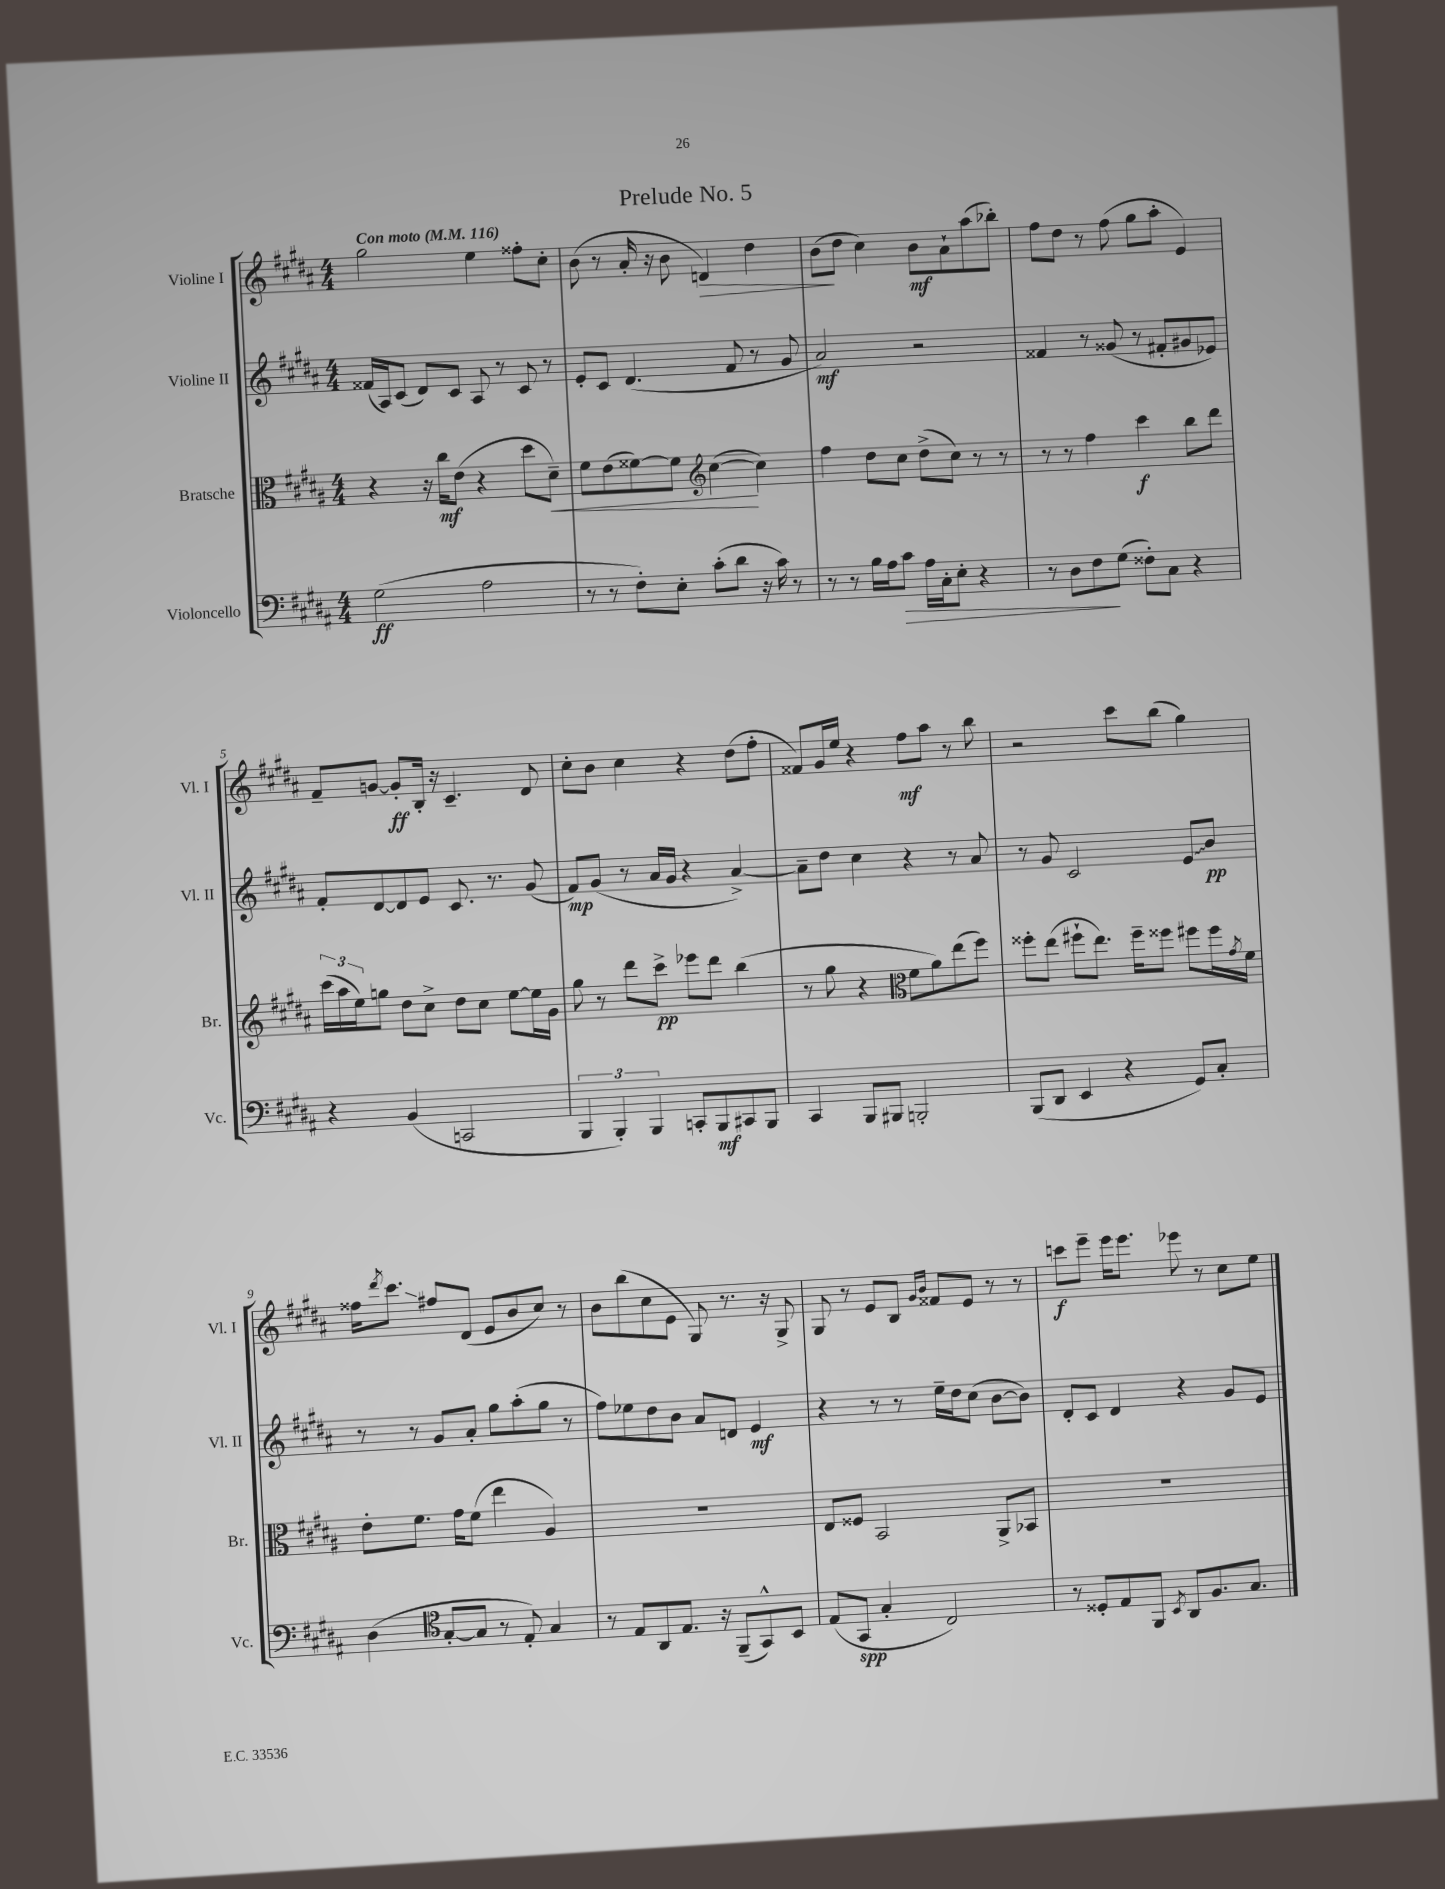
\header { title = "Prelude No. 5" }
<<
\new StaffGroup <<
\new Staff = "s0" \with { instrumentName = "Violine I" shortInstrumentName = "Vl. I" } {
    \clef treble \key b \major \numericTimeSignature \time 4/4 \tempo "Con moto" 4 = 116
    gis''2 e''4 fisis''8-. cis''8-. |
    b'8( r8 ais'16-. r16 b'8 d'4\>) dis''4 |
    b'8\!( dis''8 cis''4) b'8\mf ais'8-! ais''8( bes''8-.) |
    fis''8 dis''8 r8 fis''8( gis''8 ais''8-. e'4) |
    fis'8-- g'8~ g'8-.\ff b16-. r16 cis'4.-- dis'8 |
    cis''8-. b'8 cis''4 r4 dis''8( fis''8-. |
    fisis'8) gis'16 e''16 r4 fis''8\mf ais''8 r8 b''8 |
    r2 cis'''8 b''8( gis''4) |
    fisis''16 \acciaccatura { dis'''8 } cis'''8.\glissando fis''8 dis'8( e'8 b'8 cis''8) r8 |
    b'8 b''8( cis''8 e'8 gis8) r8. r16 gis8-> |
    gis8 r8 e'8 b8 \grace { gis'16 b'16 } fisis'8 e'8 r8 r8 |
    c'''8\f e'''8-- e'''16 e'''8. ees'''8 r8 cis''8 e''8 \bar "|." |
}
\new Staff = "s1" \with { instrumentName = "Violine II" shortInstrumentName = "Vl. II" } {
    \clef treble \key b \major \numericTimeSignature \time 4/4
    fisis'16( ais16) cis'8( dis'8) cis'8 ais8 r8 cis'8 r8 |
    e'8-. cis'8 dis'4.( fis'8 r8 gis'8 |
    ais'2\mf) r2 |
    fisis'4 r8 gisis'8( r8 fis'8-. gis'8 ees'8) |
    fis'8-. dis'8~ dis'8 e'8 cis'8. r8. gis'8( |
    fis'8\mp) gis'8( r8 ais'16 gis'16 r4 ais'4~->) |
    ais'8-- dis''8 cis''4 r4 r8 ais'8 |
    r8 gis'8 cis'2 \once \override Glissando.style = #'zigzag e'8\glissando b'8\pp |
    r8 r8 gis'8 ais'8-. gis''8 ais''8-.( gis''8 r8 |
    fis''8) ees''8 dis''8 b'8 ais'8 d'8 e'4\mf |
    r4 r8 r8 e''16-- dis''16 cis''8( b'8~ b'8) |
    dis'8-. cis'8 dis'4 r4 gis'8 e'8 \bar "|." |
}
\new Staff = "s2" \with { instrumentName = "Bratsche" shortInstrumentName = "Br." } {
    \clef alto \key b \major \numericTimeSignature \time 4/4
    r4 r16 cis''16\mf e'8( r4 dis''8 dis'8--\<) |
    fis'8 e'8( fisis'8~) fisis'8 \clef treble cis''4~\!( cis''4) |
    fis''4 dis''8 cis''8 dis''8->( cis''8) r8 r8 |
    r8 r8 fis''4 cis'''4\f b''8 dis'''8 |
    \tuplet 3/2 { cis'''16( ais''16 e''16) } g''8 dis''8 cis''8-> dis''8 cis''8 e''8~ e''16 gis'16 |
    gis''8 r8 dis'''8 cis'''8->\pp ees'''8 dis'''8 b''4( |
    r8 gis''8 r4 \clef alto fis'8 ais'8) e''8( fis''8) |
    fisis''8-. e''8( fis''8-! e''8.) fis''16-- fisis''8 fis''8 fis''16 \acciaccatura { gis'8 } fis'16 |
    e'8-. fis'8. gis'16 fis'8( e''4 ais4) |
    R1 |
    e8 fisis8 b,2 ais,8-> bes,8 |
    R1 \bar "|." |
}
\new Staff = "s3" \with { instrumentName = "Violoncello" shortInstrumentName = "Vc." } {
    \clef bass \key b \major \numericTimeSignature \time 4/4
    gis2\ff( ais2 |
    r8 r8 fis8-.) e8-. cis'8-.( dis'8 r16 cis'16) r8 |
    r8 r8 b16 ais16 cis'8\> ais16 cis16-. e8-. r4 |
    r8 dis8 fis8\! gis8( fisis8-.) cis8 r4 |
    r4 b,4( c,2 |
    \tuplet 3/2 { b,,4 b,,4-.) b,,4 } c,8-. b,,8\mf cis,8 b,,8 |
    cis,4 b,,8 bis,,8 b,,2-. |
    b,,8( dis,8 e,4 r4 gis,8) cis8-. |
    dis4( \clef tenor gis8~-. gis8 r8 e8-.) gis4 |
    r8 e8 ais,8 e8. r16 fis,8--( gis,8-^) b,8 |
    e8( gis,8\spp gis4-. cis2) |
    r8 disis8-. e8 fis,8 \acciaccatura { b,8 } ais,8 fis8. gis8. \bar "|." |
}
>>
>>
